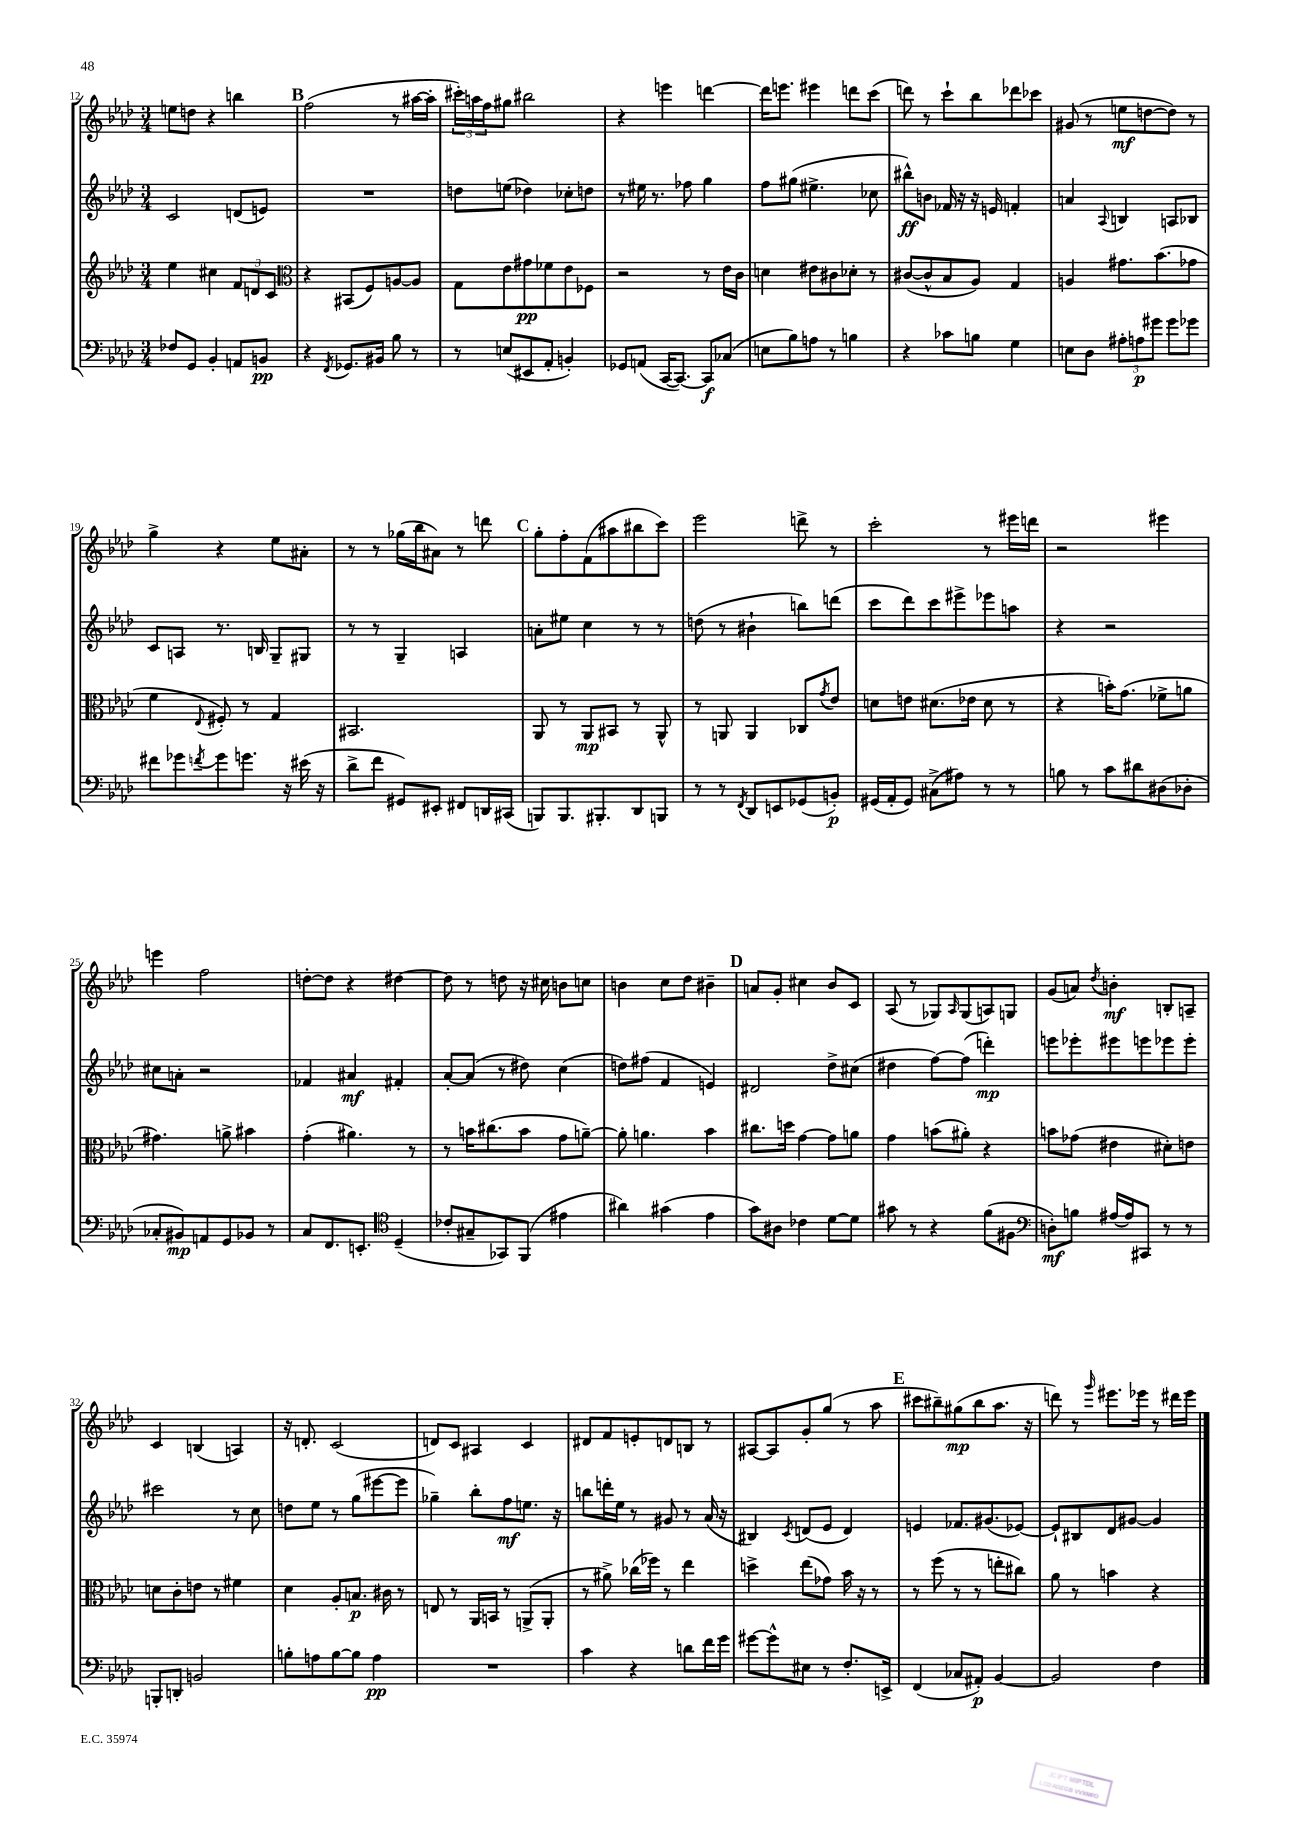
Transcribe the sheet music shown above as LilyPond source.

<<
\new StaffGroup <<
\new Staff = "s0" {
    \clef treble \key aes \major \numericTimeSignature \time 3/4
    e''8 d''8 r4 b''4 |
    \mark \markup { \bold "B" } f''2( r8 ais''16~ ais''16-. |
    \tuplet 3/2 { cis'''16-.) a''16 f''16 } gis''8 bis''2 |
    r4 e'''4 d'''4~ |
    d'''16 e'''8. eis'''4 d'''8 c'''8( |
    d'''8) r8 c'''8-! bes''8 des'''8 ces'''8 |
    gis'8( r8 e''8\mf d''8~ d''8) r8 |
    g''4-> r4 ees''8 ais'8-. |
    r8 r8 ges''16( bes''16 ais'8) r8 d'''8 |
    \mark \markup { \bold "C" } g''8-. f''8-. f'8( ais''8 bis''8 c'''8) |
    ees'''2 d'''8-> r8 |
    c'''2-. r8 eis'''16 d'''16 |
    r2 eis'''4 |
    e'''4 f''2 |
    d''8~-. d''8 r4 dis''4~ |
    dis''8 r8 d''8 r16 cis''16 b'8 c''8 |
    b'4 c''8 des''8 bis'4-- |
    \mark \markup { \bold "D" } a'8 g'8-. cis''4 bes'8 c'8 |
    aes8( r8 ges8) \grace { aes16 } ges8( a8) g8 |
    g'8( a'8) \acciaccatura { des''8 } b'4-.\mf b8-. a8-- |
    c'4 b4( a4) |
    r16 d'8.-. c'2( |
    d'8) c'8 ais4 c'4 |
    dis'8 f'8 e'8-. d'8 b8 r8 |
    ais8~ ais8 g'8-. g''8( r8 aes''8 |
    \mark \markup { \bold "E" } cis'''8 bis''8--) gis''8\mp( bis''8 aes''8. r16 |
    d'''8) r8 \grace { g'''16 } eis'''8. ees'''16 r8 dis'''16 ees'''16 \bar "|." |
}
\new Staff = "s1" {
    \clef treble \key aes \major \numericTimeSignature \time 3/4
    c'2 d'8( e'8) |
    \mark \markup { \bold "B" } R2. |
    d''8 e''8( des''4) ces''8-. d''8 |
    r8 eis''16 r8. fes''8 g''4 |
    f''8 gis''8( eis''4.-> ces''8 |
    bis''8-^\ff) b'8 fes'16 r16 r16 e'16 f'4-. |
    a'4 \appoggiatura { aes8 } b4 a8 bes8 |
    c'8 a8 r8. b16 g8-- gis8 |
    r8 r8 g4-- a4 |
    \mark \markup { \bold "C" } a'8-. eis''8 c''4 r8 r8 |
    d''8( r8 bis'4-! b''8) d'''8( |
    c'''8 des'''8) c'''8 eis'''8-> ees'''8 a''8 |
    r4 r2 |
    cis''8 a'8-. r2 |
    fes'4 ais'4\mf fis'4-. |
    aes'8~-. aes'8( r8 dis''8) c''4( |
    d''8) fis''8( f'4 e'4) |
    \mark \markup { \bold "D" } dis'2 des''8-> cis''8( |
    dis''4 f''8~) f''8( d'''4-.\mp) |
    e'''8 ees'''8-. eis'''8 e'''8 ees'''8 ees'''8-. |
    cis'''2 r8 c''8 |
    d''8 ees''8 r8 g''8( eis'''8~ eis'''8 |
    ges''4--) bes''8-. f''8\mf e''8. r16 |
    b''8 d'''16-. ees''16 r8 gis'8 r8 aes'16( r16 |
    bis4) \acciaccatura { c'8 } d'8( ees'8 d'4) |
    \mark \markup { \bold "E" } e'4 fes'8. gis'8.( ees'8~) |
    ees'8-! bis8 des'8 gis'8~ gis'4 \bar "|." |
}
\new Staff = "s2" {
    \clef treble \key aes \major \numericTimeSignature \time 3/4
    ees''4 cis''4 \tuplet 3/2 { f'8 d'8 c'8 } |
    \mark \markup { \bold "B" } \clef alto r4 bis,8( f8) a8~ a8 |
    g8 ees'8 gis'8\pp fes'8 ees'8 fes8 |
    r2 r8 ees'16 c'16 |
    d'4 eis'8 cis'8 des'8-. r8 |
    cis'8~( cis'8-^ bes8 aes8) g4 |
    a4 gis'8. bes'8.( ges'8 |
    f'4 \appoggiatura { ees8 } fis8-.) r8 g4 |
    bis,2. |
    \mark \markup { \bold "C" } aes,8 r8 aes,8\mp bis,8 r8 aes,8-^ |
    r8 a,8 a,4 ces8 \acciaccatura { g'8 } ees'8 |
    d'8 e'8 dis'8.( ees'16 dis'8 r8 |
    r4 b'16-.) g'8.( fes'8-> a'8 |
    gis'4.) a'8-> bis'4 |
    g'4-.( ais'4.) r8 |
    r8 b'16 cis''8.( b'8 g'8 a'8~--) |
    a'8-. a'4. bes'4 |
    \mark \markup { \bold "D" } cis''8. d''16 g'4~ g'8 a'8 |
    g'4 b'8( ais'8-.) r4 |
    b'8 ges'8( eis'4 dis'8-.) e'8 |
    d'8 c'8-. e'8 r8 fis'4 |
    des'4 aes8-. b8.\p cis'16 r8 |
    e8 r8 aes,16 b,16 r8 a,8->( a,8-. |
    r8 ais'8->) ces''16( fes''16) r8 ees''4 |
    d''4-> ees''8( ges'8) bes'16 r16 r8 |
    \mark \markup { \bold "E" } r8 f''8( r8 r8 e''8-. cis''8) |
    aes'8 r8 b'4 r4 \bar "|." |
}
\new Staff = "s3" {
    \clef bass \key aes \major \numericTimeSignature \time 3/4
    fes8 g,8 bes,4-. a,8 b,8\pp |
    \mark \markup { \bold "B" } r4 \acciaccatura { f,8 } ges,8. bis,16 bes8 r8 |
    r8 e8( eis,8 aes,8-. b,4-.) |
    ges,8 a,8( c,16~ c,8.~) c,8\f ces8( |
    e8 bes8) a8 r8 b4 |
    r4 ces'8 b8 g4 |
    e8 des8 \tuplet 3/2 { ais8-. a8\p gis'8 } gis'8 ges'8 |
    fis'8 ges'8 \acciaccatura { f'8 } ges'8 g'8. r16 eis'16( r16 |
    des'8-> f'8 gis,8) eis,8-. fis,8 d,16 cis,16( |
    \mark \markup { \bold "C" } b,,8) b,,8. bis,,8.-. des,8 b,,8 |
    r8 r8 \acciaccatura { f,8 } des,8 e,8 ges,8( b,8-.\p) |
    gis,16( aes,16-. gis,8) cis8->( ais8) r8 r8 |
    b8 r8 c'8 dis'8 dis8( des8-. |
    ces8-. bis,8\mp) a,8 g,8 bes,8 r8 |
    c8 f,8. e,8.-. \clef tenor des4--( |
    ces'8-. gis8-- ges,8) f,8( eis'4 |
    ais'4) gis'4( ees'4 |
    \mark \markup { \bold "D" } g'8) ais8 ces'4 des'8~ des'8 |
    gis'8 r8 r4 f'8( fis8 |
    \clef bass d8-.\mf) b8 ais16~ ais16 cis,8 r8 r8 |
    b,,8-. d,8-. b,2 |
    b8-. a8 b8~ b8 a4\pp |
    R2. |
    c'4 r4 d'8 f'16 g'16 |
    gis'8~ gis'8-^ eis8 r8 f8.-. e,16-> |
    \mark \markup { \bold "E" } f,4( ces8 ais,8-.\p) bes,4~ |
    bes,2 f4 \bar "|." |
}
>>
>>
\layout { \context { \Score currentBarNumber = #12 } }
